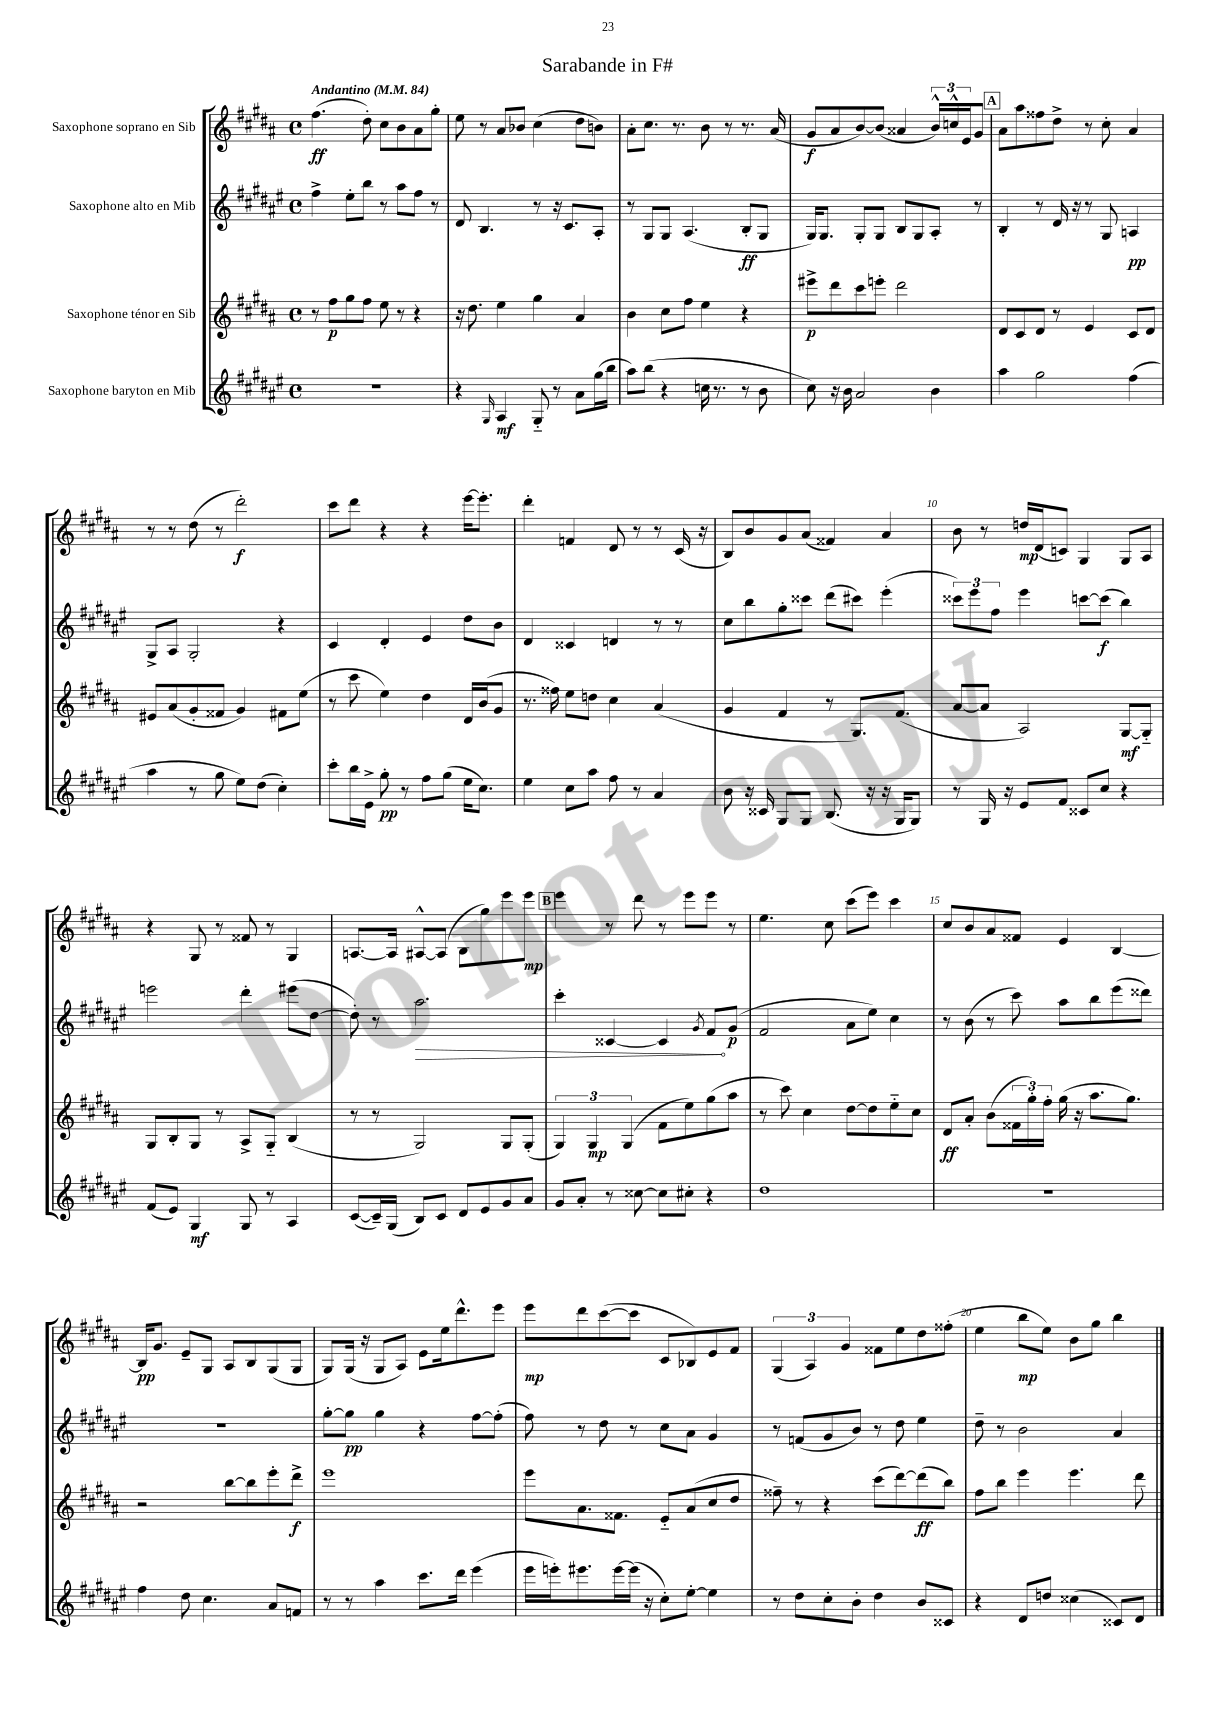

**kern	**kern	**kern	**kern
*staff4	*staff3	*staff2	*staff1
*clefG2	*clefG2	*clefG2	*clefG2
*k[f#c#g#d#a#e#]	*k[f#c#g#d#a#]	*k[f#c#g#d#a#e#]	*k[f#c#g#d#a#]
*M4/4	*M4/4	*M4/4	*M4/4
*met(c)	*met(c)	*met(c)	*met(c)
*MM84	*MM84	*MM84	*MM84
1r	8r	4ff#^	(4.ff#
.	8ff#	.	.
.	8gg#	8ee#'	.
.	8ff#	8bb	8dd#')
.	8ee	8r	8cc#
.	8r	8aa#	8b
.	4r	8ff#	8a#
.	.	8r	8gg#'
=	=	=	=
4r	16r	8d#	8ee
.	8.dd#	.	.
.	.	4.B	8r
16qqG#	.	.	.
4A#	4ee	.	8a#
.	.	.	8b-
8G#'~	4gg#	8r	(4cc#
8r	.	16r	.
.	.	8.c#	.
8a#	4a#	.	8dd#
(16gg#	.	8A#'	8b)
16bb	.	.	.
=	=	=	=
8aa#)	4b	8r	8a#'
(8bb	.	8G#	8.cc#
4r	8cc#	8G#	.
.	.	.	8.r
.	8ff#	(4.A#	.
16cc	4ee	.	8b
8.r	.	.	.
.	.	.	8r
8r	4r	8B'	8.r
8b	.	8G#	.
.	.	.	(16a#
=	=	=	=
8cc#)	8eee#^	16G#)	8g#
.	.	8.G#	.
16r	8ddd#	.	8a#
16b	.	.	.
2a#	8ccc#	8G#'	[8b)
.	8eee'	8G#	(8b]
.	2ddd#	8B	4a##
.	.	8G#	.
4b	.	8A#'	24b^^)
.	.	.	24cc^^
.	.	.	24e
.	.	8r	8g#
=	=	=	=
4aa#	8d#	4B'	8a#
.	8c#	.	8aa#
2gg#	8d#	8r	8ff##
.	8r	16d#	8dd#^
.	.	16r	.
.	4e	8r	8r
.	.	8G#	8cc#'
(4ff#	8c#	4A	4a#
.	8d#	.	.
=	=	=	=
4aa#	8e#	8G#^	8r
.	(8a#	8A#	8r
8r	8g#'	2G#'	(8dd#
8gg#	8f##	.	8r
8ee#)	4g#)	.	2ddd#')
(8dd#	.	.	.
4cc#')	8f#	4r	.
.	(8ee	.	.
=	=	=	=
8ccc#'	8r	4c#	8ccc#
16bb	8ccc#	.	8ddd#
16e#^	.	.	.
8gg#'	4ee)	4d#'	4r
8r	.	.	.
8ff#	4dd#	4e#	4r
(8gg#	.	.	.
16ee#	16d#	8dd#	[16eee
8.cc#)	(16b	.	8.eee']
.	8g#	8b	.
=	=	=	=
4ee#	8.r	4d#	4ddd#'
.	16ff##)	.	.
8cc#	8ee	4c##	4f
8aa#	8dd	.	.
8ff#	4cc#	4d	8d#
8r	.	.	8r
4a#	(4a#	8r	8r
.	.	8r	(16c#
.	.	.	16r
=	=	=	=
8b	4g#	8cc#	8B)
16r	.	8bb	8b
16c##	.	.	.
8G#	4f#	8gg#'	8g#
8G#	.	8ccc##	(8a#
(8.B	8r	(8ddd#	4f##)
.	8.G#)	8ccc#)	.
16r	.	.	.
16r	.	(4eee#'	4a#
16G#	(8.f#	.	.
8G#)	.	.	.
=	=	=	=
8r	[8a#	12ccc##)	8b
.	.	12eee#	.
16G#	8a#]	.	8r
.	.	12ff#	.
16r	.	.	.
8e#	2A#)	4eee#	16dd
.	.	.	(16d#
8f#	.	.	8c)
8c##	.	[8ccc	4G#
8cc#	.	(8ccc]	.
4r	[8G#	4bb)	8G#
.	8G#'~]	.	8A#
=	=	=	=
(8f#	8G#	2eee	4r
8e#)	8B'	.	.
4G#	8G#	.	8G#
.	8r	.	8r
8G#	8A#^	4ddd#'	8f##
8r	8G#'~	.	8r
4A#	(4B	(8eee#	4G#
.	.	[8dd#	.
=	=	=	=
([8c#	8r	8dd#'])	[8.A
16c#~])	8r	8r	.
(16G#	.	.	16A]
8B)	2G#)	2.aa#	[8A#^^
8c#	.	.	(8A#]
8d#	.	.	8B
8e#	.	.	8gg#)
8g#	8G#	.	8eee
8a#	(8G#'	.	8eee
=	=	=	=
8g#	6G#)	4ccc#'	4eee
8a#'	.	.	.
.	6G#	.	.
8r	.	[4c##	8r
.	(6G#	.	.
[8cc##	.	.	8ddd#
8cc##]	8f#	4c##]	8r
8cc#'	8ee)	.	8eee
.	.	8qg#	.
4r	(8gg#	8f#	8eee
.	8aa#	(8g#	8r
=	=	=	=
1dd#	8r	2f#	4.ee
.	8ccc#)	.	.
.	4cc#	.	.
.	.	.	8cc#
.	[8dd#	8a#	(8ccc#
.	8dd#]	8ee#)	8eee)
.	8ee'~	4cc#	4ccc#
.	8cc#	.	.
=	=	=	=
1r	8d#	8r	8cc#
.	8a#'	(8b	8b
.	(8b	8r	8a#
.	24f##	8ccc#)	8f##
.	24gg#')	.	.
.	24ff#'	.	.
.	(16gg#	8aa#	4e
.	16r	.	.
.	8.aa#	8bb	.
.	.	(8eee#	[4B
.	8.gg#)	.	.
.	.	8ddd##)	.
=	=	=	=
4ff#	2r	1r	16B]
.	.	.	8.g#
8dd#	.	.	8e~
4.cc#	.	.	8G#
.	[8bb	.	8A#
.	8bb]	.	8B
8a#	8eee'	.	(8G#
8f	8ddd#^	.	8G#
=	=	=	=
8r	1eee	[8gg#'	8G#)
8r	.	8gg#]	(16G#
.	.	.	16r
4aa#	.	4gg#	8G#
.	.	.	8A#)
8.ccc#	.	4r	8e
.	.	.	16ee
16ddd#	.	.	8.ddd#^^
(4eee#	.	[8ff#	.
.	.	(8ff#']	8eee
=	=	=	=
16eee#	8eee	8ff#)	8eee
16eee')	.	.	.
8.eee#	8.a#	8r	8ddd#
.	.	8dd#	([8ccc#
[16eee#	8.f##	.	.
(16eee#]	.	8r	8ccc#]
16r	.	.	.
8cc#')	8e'~	8cc#	8c#
[8ee#'	(8a#	8a#	8B-)
4ee#]	8cc#	4g#	8e
.	8dd#	.	8f#
=	=	=	=
8r	8ff##~)	8r	(6G#
8dd#	8r	(8f	.
.	.	.	6A#)
8cc#'	4r	8g#	.
.	.	.	6g#
8b'	.	8b)	.
4dd#	(8ccc#	8r	8f##
.	[8ddd#)	8dd#	8ee
8b	(8ddd#]	4ee#	8dd#
8c##	8bb)	.	(8ff##'
=	=	=	=
4r	8ff#	8dd#~	4ee
.	8bb	8r	.
8d#	4eee	2b	8bb
8dd	.	.	8ee)
(4cc##	4.eee	.	8b
.	.	.	8gg#
8c##)	.	4a#	4bb
8d#	8ddd#	.	.
==	==	==	==
*-	*-	*-	*-
